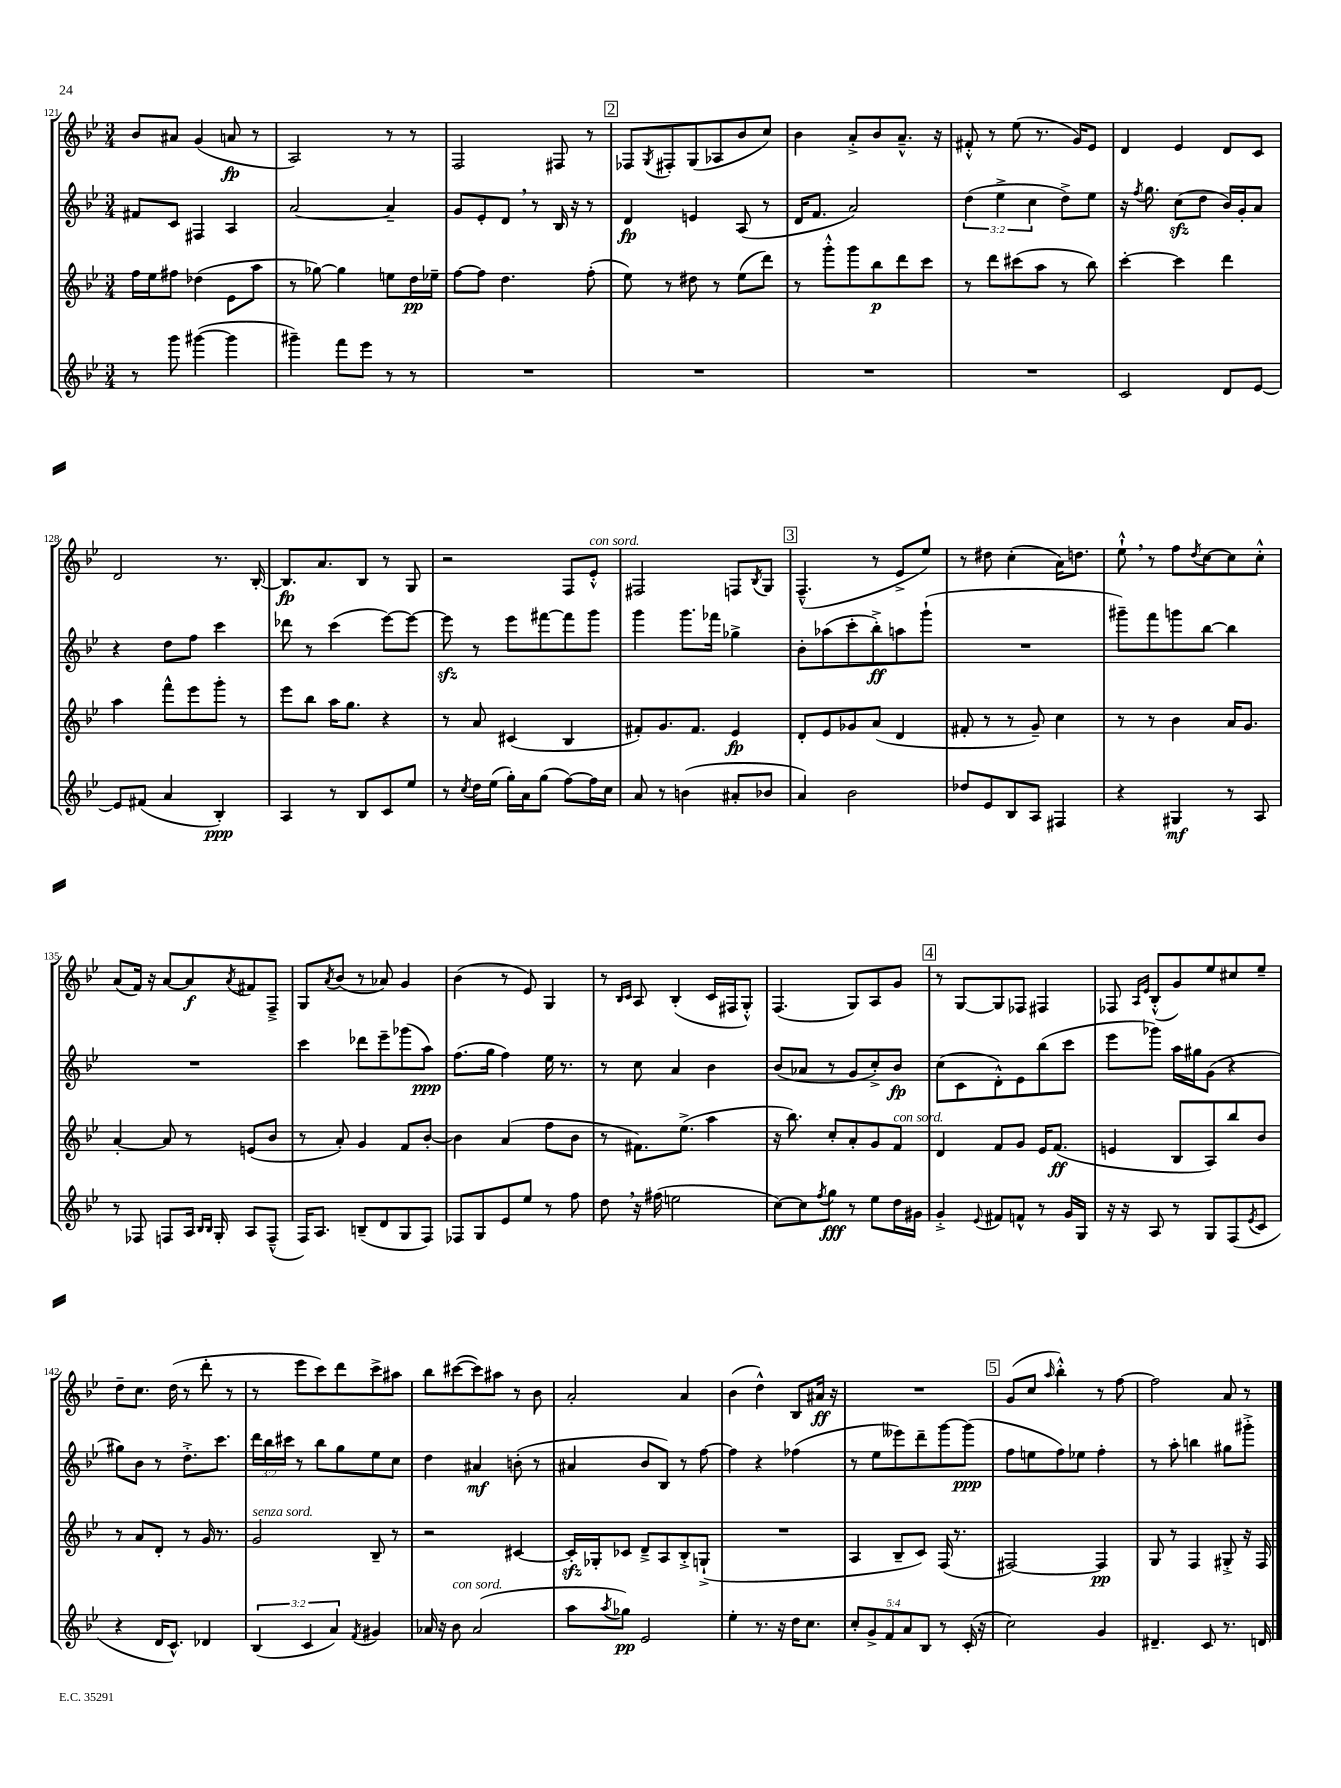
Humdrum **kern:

**kern	**dynam	**kern	**dynam	**kern	**dynam	**kern	**dynam
*part4	*part4	*part3	*part3	*part2	*part2	*part1	*part1
*staff4	*staff4	*staff3	*staff3	*staff2	*staff2	*staff1	*staff1
*clefG2	*	*clefG2	*	*clefG2	*	*clefG2	*
*k[b-e-]	*	*k[b-e-]	*	*k[b-e-]	*	*k[b-e-]	*
*M3/4	*	*M3/4	*	*M3/4	*	*M3/4	*
=121	=121	=121	=121	=121	=121	=121	=121
8r	.	16ff\LL	.	8f#X/L	.	8b-/L	.
.	.	16ee-\J	.	.	.	.	.
8ggg\	.	8ff#X\J	.	8c/J	.	8a#X/J	.
([4ggg#X\	.	(4dd-X\	.	4F#X/	.	(4g/	.
4ggg#\]	.	8e-\L	.	4A/	.	8an/	fp
.	.	8aa\J	.	.	.	8r	.
=122	=122	=122	=122	=122	=122	=122	=122
4ggg#X~\)	.	8r	.	[2a/	.	2A/)	.
.	.	[8gg-X\)	.	.	.	.	.
8fff\L	.	4gg-\]	.	.	.	.	.
8eee-\J	.	.	.	.	.	.	.
8r	.	8een\L	.	4a~/]	.	8r	.
8r	.	16dd\L	pp	.	.	8r	.
.	.	16ee-X~\JJ	.	.	.	.	.
=123	=123	=123	=123	=123	=123	=123	=123
2.r	.	[8ff\L	.	8g/L	.	2F/	.
.	.	8ff\J]	.	8e-'/	.	.	.
.	.	4.dd\	.	8d,/J	.	.	.
.	.	.	.	8r	.	.	.
.	.	.	.	16B-/	.	8F#X/	.
.	.	.	.	16r	.	.	.
.	.	(8ff'\	.	8r	.	8r	.
!!LO:REH:place=s1:t=2
=124	=124	=124	=124	=124	=124	=124	=124
2.r	.	8ee-\)	.	4d/	fp	8F-X/L	.
.	.	.	.	.	.	8qG/	.
.	.	8r	.	.	.	8F#X'/	.
.	.	8dd#X\	.	4en/	.	(8G/	.
.	.	8r	.	.	.	8A-X/	.
.	.	(8ee-\L	.	(8A/	.	8b-/	.
.	.	8ddd\J)	.	8r	.	8cc/J)	.
=125	=125	=125	=125	=125	=125	=125	=125
2.r	.	8r	.	16d/KL	.	4b-\	.
.	.	.	.	8.f/J	.	.	.
.	.	8ggg'^^\L	.	.	.	.	.
.	.	8ggg\	.	2a/)	.	8a'^/L	.
.	.	8bb-\	p	.	.	8b-/	.
.	.	8ddd\	.	.	.	8.a~^^/J	.
.	.	8ccc\J	.	.	.	.	.
.	.	.	.	.	.	16r	.
=126	=126	=126	=126	=126	=126	=126	=126
2.r	.	8r	.	(6dd\	.	8f#X'^^/	.
.	.	8ddd\L	.	.	.	8r	.
.	.	.	.	6ee-^\	.	.	.
.	.	(8ccc#X\	.	.	.	(8ee-\	.
.	.	.	.	6cc\	.	.	.
.	.	8aa\J	.	.	.	8.r	.
.	.	8r	.	8dd^\L)	.	.	.
.	.	.	.	.	.	16g/KL)	.
.	.	8bb-\)	.	8ee-\J	.	8e-/J	.
=127	=127	=127	=127	=127	=127	=127	=127
2c/	.	[4ccc'\	.	16r	.	4d/	.
.	.	.	.	8qff/	.	.	.
.	.	.	.	8.gg\	.	.	.
.	.	4ccc\]	.	(8cczz\L	.	4e-/	.
.	.	.	.	8dd\J	.	.	.
8d/L	.	4ddd\	.	16b-/LL)	.	8d/L	.
.	.	.	.	16g'/J	.	.	.
[8e-/J	.	.	.	8a/J	.	8c/J	.
!!LO:LB:g=z
=128	=128	=128	=128	=128	=128	=128	=128
8e-/L]	.	4aa\	.	4r	.	2d/	.
(8f#X/J	.	.	.	.	.	.	.
4a/	.	8fff^^\L	.	8dd\L	.	.	.
.	.	8eee-\	.	8ff\J	.	.	.
4B-'/)	ppp	8ggg'\J	.	4ccc\	.	8.r	.
.	.	8r	.	.	.	.	.
.	.	.	.	.	.	[16B-'/	.
=129	=129	=129	=129	=129	=129	=129	=129
4A/	.	8eee-\L	.	8ddd-X\	.	8.B-/L]	fp
.	.	8bb-\J	.	8r	.	.	.
.	.	.	.	.	.	8.a/	.
8r	.	16aa\KL	.	(4ccc\	.	.	.
.	.	8.gg\J	.	.	.	.	.
8B-/L	.	.	.	.	.	8B-/J	.
8c/	.	4r	.	[8eee-\L)	.	8r	.
8ee-/J	.	.	.	8eee-\J_	.	8G/	.
=130	=130	=130	=130	=130	=130	=130	=130
8r	.	8r	.	8eee-zz\]	.	2r	.
8qcc/	.	.	.	.	.	.	.
16dd\LL	.	8a/	.	8r	.	.	.
(16ee-\JJ	.	.	.	.	.	.	.
16gg'\LL)	.	(4c#X/	.	8eee-\L	.	.	.
16a\J	.	.	.	.	.	.	.
(8gg\J	.	.	.	[8fff#X\	.	.	.
[8ff\L)	.	4B-/	.	8fff#\]	.	8F/L	.
!	!	!	!	!	!	!LO:TX:a:i:t=con sord.	!
16ff\L]	.	.	.	8ggg\J	.	8e-'^^/J	.
16cc\JJ	.	.	.	.	.	.	.
=131	=131	=131	=131	=131	=131	=131	=131
8a/	.	8f#X'/L)	.	4ggg\	.	2F#X/	.
8r	.	8.g/	.	.	.	.	.
(4bn\	.	.	.	8.ggg\L	.	.	.
.	.	8.f#/J	.	.	.	.	.
.	.	.	.	16fff-X\Jk	.	.	.
8a#X'/L	.	4e-/	fp	4gg-X^\	.	8Fn/L	.
.	.	.	.	.	.	8qB-/	.
8b-X/J	.	.	.	.	.	8G/J	.
!!LO:REH:place=s1:t=3
=132	=132	=132	=132	=132	=132	=132	=132
4a/)	.	8d'/L	.	8b-'\L	.	(4.F~^^/	.
.	.	8e-/	.	(8aa-X\	.	.	.
2b-\	.	8g-X/	.	8ccc'\	.	.	.
.	.	(8a/J	.	8bb-'^\)	ff	8r	.
.	.	4d/	.	8aan\	.	8e-^/L	.
.	.	.	.	(8ggg`\J	.	8ee-/J)	.
=133	=133	=133	=133	=133	=133	=133	=133
8dd-X/L	.	8f#X'/	.	2.r	.	8r	.
8e-/	.	8r	.	.	.	8dd#X\	.
8B-/	.	8r	.	.	.	(4cc'\	.
8A/J	.	8g~/)	.	.	.	.	.
4F#X/	.	4cc\	.	.	.	16a\KL)	.
.	.	.	.	.	.	8.ddn\J	.
=134	=134	=134	=134	=134	=134	=134	=134
4r	.	8r	.	8ggg#X~\L)	.	8ee-`^^,\	.
.	.	8r	.	8fff\	.	8r	.
4G#X/	mf	4b-\	.	8gggn\	.	8ff\L	.
.	.	.	.	.	.	8qdd/	.
.	.	.	.	[8bb-\J	.	[8cc\	.
8r	.	16a/KL	.	4bb-\]	.	8cc\]	.
.	.	8.g/J	.	.	.	.	.
8A/	.	.	.	.	.	8cc'^^\J	.
!!LO:LB:g=z
=135	=135	=135	=135	=135	=135	=135	=135
8r	.	[4a'/	.	2.r	.	(8a/L	.
8F-X/	.	.	.	.	.	16f/Jk)	.
.	.	.	.	.	.	16r	.
8Fn/L	.	8a/]	.	.	.	[8a/L	.
16A/Jk	.	8r	.	.	.	8a/]	f
16qqB-/LL	.	.	.	.	.	.	.
16qqB-/JJ	.	.	.	.	.	.	.
16G'/	.	.	.	.	.	.	.
.	.	.	.	.	.	8qa/	.
8A/L	.	(8en/L	.	.	.	8f#X/	.
(8F~^^/J	.	8b-/J	.	.	.	8F~^/J	.
=136	=136	=136	=136	=136	=136	=136	=136
16F/KL)	.	8r	.	4ccc\	.	8G/L	.
8.A/J	.	.	.	.	.	.	.
.	.	.	.	.	.	8qa/	.
.	.	8a'/)	.	.	.	(8b-/J	.
(8Bn~/L	.	4g/	.	8ddd-X\L	.	8r	.
8d/	.	.	.	8eee-~\	.	8a-X/)	.
8G/	.	8f/L	.	(8ggg-X\	.	4g/	.
8F/J)	.	[8b-'/J	.	8aa\J)	ppp	.	.
=137	=137	=137	=137	=137	=137	=137	=137
8F-X/L	.	4b-\]	.	(8.ff\L	.	(4b-\	.
8G/	.	.	.	.	.	.	.
.	.	.	.	16gg\Jk	.	.	.
8e-/	.	(4a/	.	4ff\)	.	8r	.
8ee-/J	.	.	.	.	.	8e-/)	.
8r	.	8ff\L	.	16ee-\	.	4G/	.
.	.	.	.	8.r	.	.	.
8ff\	.	8b-\J	.	.	.	.	.
=138	=138	=138	=138	=138	=138	=138	=138
8dd,\	.	8r	.	8r	.	8r	.
.	.	.	.	.	.	16qqB-/LL	.
.	.	.	.	.	.	16qqc/JJ	.
16r	.	8.f#X\L)	.	8cc\	.	8A/	.
(16ff#X\	.	.	.	.	.	.	.
2een\	.	.	.	4a/	.	(4B-'/	.
.	.	(8.ee-^\J	.	.	.	.	.
.	.	4aa\	.	4b-\	.	16c/LL	.
.	.	.	.	.	.	16F#X/J	.
.	.	.	.	.	.	8G'^^/J)	.
=139	=139	=139	=139	=139	=139	=139	=139
[8cc\L)	.	16r	.	(8b-/L	.	(4.F/	.
.	.	8.bb-\)	.	.	.	.	.
8cc\]	.	.	.	8a-X/J	.	.	.
8qff/	.	.	.	.	.	.	.
8gg\J	fff	8cc'/L	.	8r	.	.	.
8r	.	8a'/	.	8g/L	.	8G/L)	.
8ee-\L	.	8g/	.	8cc'^/)	.	8A/	.
!	!	!LO:TX:a:i:t=con sord.	!	!	!	!	!
16dd\L	.	8f/J	.	8b-/J	fp	8g/J	.
16g#X\JJ	.	.	.	.	.	.	.
!!LO:REH:place=s1:t=4
=140	=140	=140	=140	=140	=140	=140	=140
4g'^/	.	4d/	.	(8cc\L	.	8r	.
.	.	.	.	8c\	.	[8G/L	.
8qqe-/	.	.	.	.	.	.	.
8f#X/L	.	8f/L	.	8d'^^\)	.	8G/]	.
8fn^^/J	.	8g/J	.	8e-\	.	8F-X/J	.
8r	.	16e-/KL	.	(8bb-\	.	4F#X/	.
.	.	(8.f/J	ff	.	.	.	.
16g/LL	.	.	.	8ccc\J	.	.	.
16G/JJ	.	.	.	.	.	.	.
=141	=141	=141	=141	=141	=141	=141	=141
16r	.	4en/	.	8eee-\L	.	8F-X/	.
16r	.	.	.	.	.	.	.
.	.	.	.	.	.	16qqA/LL	.
.	.	.	.	.	.	16qqe-/JJ	.
8A/	.	.	.	8ggg-X\J)	.	(8B-'^^/L	.
8r	.	8B-/L	.	16aa\LL	.	8g/)	.
.	.	.	.	16gg#X\J	.	.	.
8G/L	.	8A/)	.	(8g\J	.	8ee-/	.
(8F/	.	8bb-/	.	4r	.	8cc#X/	.
8qe-/	.	.	.	.	.	.	.
8c/J	.	8b-/J	.	.	.	8ee-~/J	.
!!LO:LB:g=z
=142	=142	=142	=142	=142	=142	=142	=142
4r	.	8r	.	8gg#X\L)	.	8dd~\L	.
.	.	8a/L	.	8b-\J	.	8.cc\J	.
16d/KL	.	8d'/J	.	8r	.	.	.
8.c^^/J)	.	.	.	.	.	(16dd\	.
.	.	8r	.	8.dd'^\L	.	8r	.
4d-X/	.	16g/	.	.	.	8ddd'\	.
.	.	8.r	.	8.ccc\J	.	.	.
.	.	.	.	.	.	8r	.
=143	=143	=143	=143	=143	=143	=143	=143
!	!	!LO:TX:a:i:t=senza sord.	!	!	!	!	!
(6B-/	.	2g/	.	24ddd\LL	.	8r	.
.	.	.	.	24bb-\	.	.	.
.	.	.	.	24ccc#X\JJ	.	.	.
.	.	.	.	8r	.	8eee-\L	.
6c/	.	.	.	.	.	.	.
.	.	.	.	8bb-\L	.	8ccc\)	.
6a/)	.	.	.	.	.	.	.
.	.	.	.	8gg\	.	8ddd\	.
8qf/	.	.	.	.	.	.	.
4g#X/	.	8B-~/	.	8ee-\	.	8ccc^\	.
.	.	8r	.	8cc\J	.	8aa#X\J	.
=144	=144	=144	=144	=144	=144	=144	=144
16a-X/	.	2r	.	4dd\	.	8bb-\L	.
16r	.	.	.	.	.	.	.
!LO:TX:a:i:t=con sord.	!	!	!	!	!	!	!
8b-\	.	.	.	.	.	([8ccc#X\	.
(2a-/	.	.	.	4a#X/	mf	8ccc#\])	.
.	.	.	.	.	.	8aa#X\J	.
.	.	[4c#X/	.	(8bn'\	.	8r	.
.	.	.	.	8r	.	8b-\	.
=145	=145	=145	=145	=145	=145	=145	=145
8aa\L	.	16c#zz'/LL]	.	4a#X/	.	2a'/	.
.	.	16G-X'/J	.	.	.	.	.
8qaa/	.	.	.	.	.	.	.
8gg-X\J)	pp	8c-X/J	.	.	.	.	.
2e-/	.	8d~^/L	.	8b-/L	.	.	.
.	.	8A/	.	8B-/J)	.	.	.
.	.	8B-'^/	.	8r	.	4a/	.
.	.	(8Gn`^/J	.	[8ff\	.	.	.
=146	=146	=146	=146	=146	=146	=146	=146
4ee-'\	.	2.r	.	4ff\]	.	(4b-\	.
8.r	.	.	.	4r	.	4dd^^\)	.
16r	.	.	.	.	.	.	.
16dd\KL	.	.	.	(4ff-X\	.	8B-/L	.
8.cc\J	.	.	.	.	.	.	.
.	.	.	.	.	.	16a#X/Jk	ff
.	.	.	.	.	.	16r	.
=147	=147	=147	=147	=147	=147	=147	=147
10cc'/L	.	4A/	.	8r	.	2.r	.
10g^/	.	.	.	.	.	.	.
.	.	.	.	8ee-\L	.	.	.
10f/	.	.	.	.	.	.	.
.	.	8B-~/L	.	8eee--X\)	.	.	.
10a/	.	.	.	.	.	.	.
.	.	8c/J)	.	8ddd~\	.	.	.
10B-/J	.	.	.	.	.	.	.
8r	.	(16F/	.	[8ggg\	.	.	.
.	.	8.r	.	.	.	.	.
(16c'/	.	.	.	(8ggg\J]	ppp	.	.
16r	.	.	.	.	.	.	.
!!LO:REH:place=s1:t=5
=148	=148	=148	=148	=148	=148	=148	=148
2cc\)	.	[2F#X/)	.	8ff\L	.	(8g/L	.
.	.	.	.	8een\	.	8cc/J	.
.	.	.	.	.	.	16qqaa/	.
.	.	.	.	8ff\)	.	4bb-'^^\)	.
.	.	.	.	8ee-X\J	.	.	.
4g/	.	4F#/]	pp	4ff'\	.	8r	.
.	.	.	.	.	.	[8ff\	.
=149	=149	=149	=149	=149	=149	=149	=149
4.d#X~/	.	8G/	.	8r	.	2ff\]	.
.	.	8r	.	8aa'\	.	.	.
.	.	4F/	.	4bbn\	.	.	.
8c/	.	.	.	.	.	.	.
8.r	.	8G#X'^/	.	8gg#X\L	.	8a/	.
.	.	16r	.	8ggg#X'^\J	.	8r	.
16dn/	.	16F/	.	.	.	.	.
==	==	==	==	==	==	==	==
*-	*-	*-	*-	*-	*-	*-	*-
